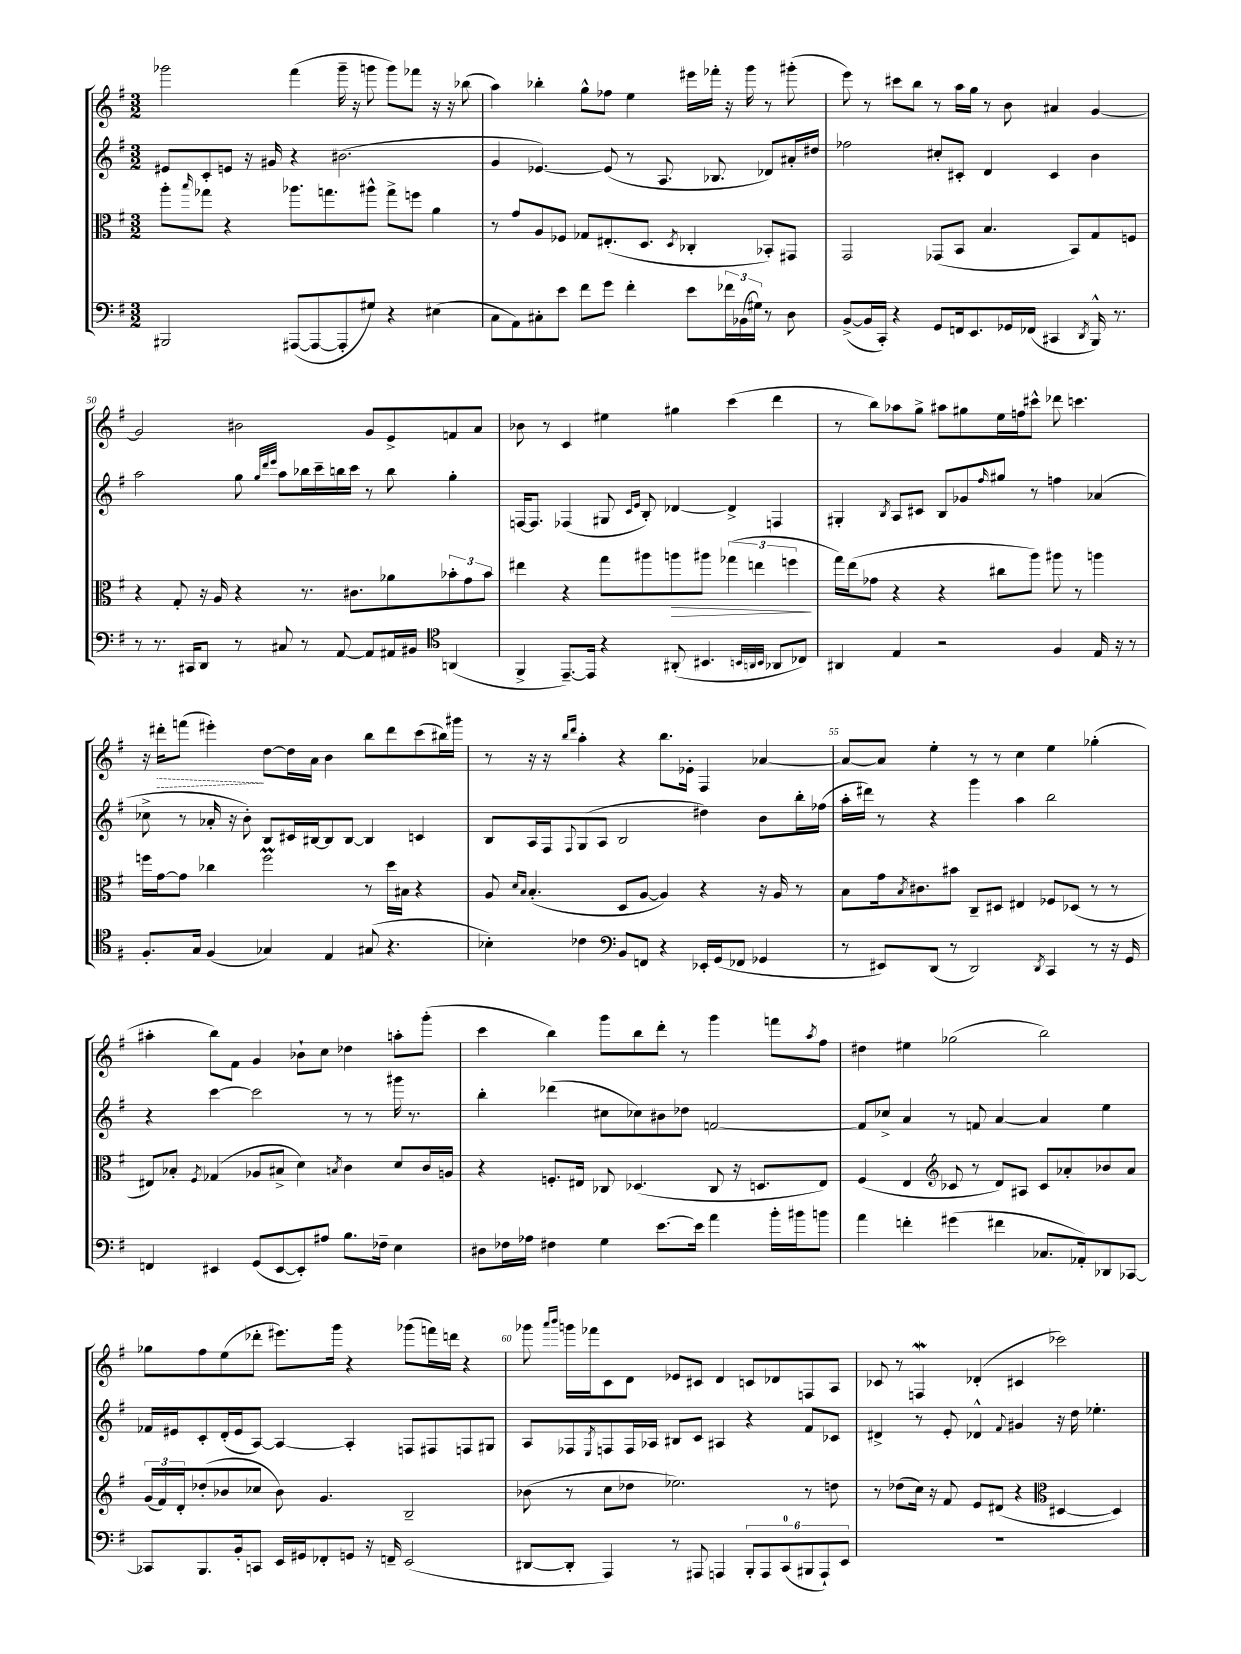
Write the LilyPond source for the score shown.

<<
\new StaffGroup <<
\new Staff = "s0" {
    \clef treble \key g \major \numericTimeSignature \time 3/2
    ges'''2 fis'''4( ges'''16-- r16 g'''8 g'''8) fes'''8 r16 r16 bes''8( |
    a''4) bes''4-. g''8-^ fes''8 e''4 eis'''16 fes'''16-. r16 g'''16 r8 gis'''8-.( |
    e'''8) r8 cis'''8 b''8 r8 a''16 g''16 r8 b'8 ais'4 g'4~ |
    g'2 bis'2 g'8 e'8-> f'8 a'8 |
    bes'8 r8 c'4 eis''4 gis''4 c'''4( d'''4 |
    r8 b''8) aes''8 g''8-> ais''8 gis''8 e''16 f''16 cis'''8-^ des'''8 c'''4. |
    r16 \once \override Hairpin.style = #'dashed-line dis'''16-.\> f'''8( eis'''4-.\!) d''8~ d''16 a'16 b'4 b''8 dis'''8 c'''8( bis''16) gis'''16 |
    r8 r16 r16 \grace { b''16 d'''16 } a''4-. r4 b''8. ees'16-. fis4 aes'4~ |
    aes'8~ aes'8 e''4-. r8 r8 c''4 e''4 ges''4-.( |
    ais''4-. b''8) fis'8 g'4 bes'8-! c''8 des''4 a''8-. g'''8-.( |
    c'''4 b''4) g'''8 b''8 d'''8-. r8 g'''4 f'''8 \acciaccatura { a''8 } fis''8 |
    dis''4 eis''4 ges''2( b''2) |
    ges''8 fis''8 e''8( des'''8-. eis'''8.) g'''16 r4 ges'''8( f'''16) d'''16 r4 |
    ges'''8 \grace { a'''16 b'''16 } g'''16 fes'''16 c'8 d'8 ees'8 cis'8 d'4 c'8 des'8 f8 a8 |
    ces'8 r8 f4\mordent des'4-.( cis'4 ces'''2) \bar "|." |
}
\new Staff = "s1" {
    \clef treble \key g \major \numericTimeSignature \time 3/2
    eis'8 c'8-. e'8 r16 gis'16 r4 bis'2.( |
    g'4 ees'4.~) ees'8( r8 a8. bes8. des'8) ais'16-. dis''16 |
    fes''2 cis''8-. cis'8-. d'4 cis'4 b'4 |
    a''2 g''8 \grace { g''32 d'''32 e'''32 } a''8 bes''16 c'''16-- b''16 c'''16 r8 b''8 g''4-. |
    f16~ f8. fes4( gis8 \grace { c'16 e'16 } b8-.) des'4~ des'4-> f4 |
    gis4-. \acciaccatura { b8 } a8 cis'8 b8 ges'8 \grace { fis''16 } gis''8 r8 f''4 aes'4( |
    ces''8-> r8 aes'16-. r16 b'8-.) b8 cis'16 bis16~ bis8 bis8~ bis4 c'4 |
    b8 a16 fis16 \appoggiatura { fis8 } g8( a8 b2 dis''4) b'8 b''16-. fes''16( |
    a''16-. dis'''16) r8 r4 g'''4 a''4 b''2 |
    r4 c'''4~ c'''2 r8 r8 gis'''16 r8. |
    b''4-. des'''4( cis''8 ces''8) bis'8 des''8 f'2~ |
    f'8 ces''8-> a'4 r8 f'8 a'4~ a'4 e''4 |
    fes'16 eis'16 c'8-. d'16-.( eis'16 a8~) a4~ a4-. f8 fis8 f8 gis8 |
    a8 fes8 \acciaccatura { e8 } f8 f16 aes16 bis8 c'8 ais4 r4 fis'8 ces'8 |
    dis'4-> r8 e'8-. des'4-^ \appoggiatura { fis'8 } gis'4 r16 d''16 ees''4.-. \bar "|." |
}
\new Staff = "s2" {
    \clef alto \key g \major \numericTimeSignature \time 3/2
    a''8-. \grace { b''16 } ges''8 r4 aes''8. g''8. ais''8-^ g''8-> f''8 a'4 |
    r8 g'8 a8 fes8 ges8 eis8.-.( d8. \acciaccatura { d8 } ces4-. bes,8-.) gis,8 |
    g,2 ges,8( b,8 b4. b,8) g8 f8 |
    r4 g8-. r16 a16 r4 r8. cis'8. aes'8 \tuplet 3/2 { bes'8-. g'8 bes'8 } |
    eis''4 r4 g''8 ais''8 a''8\> ais''8 \tuplet 3/2 { ges''4( e''4 f''4\! } |
    g''16) e''16( ges'8 r4 r4 cis''8 a''8) ais''8 r8 a''4 |
    f''16 g'16~ g'8 ces''4 f''2\prall r8 d''16 bis16 r4 |
    a8 \grace { d'16 b16 } b4.-.( d8 a8~ a4) r4 r16 a16 r8 |
    b8 g'16 \acciaccatura { b8 } cis'8. bis'8 c8-- dis8 eis4 fes8 des8( r8 r8 |
    eis8) bes8-. \acciaccatura { fis8 } ges4( aes8 bis8-> d'4) \acciaccatura { b8 } c'4 d'8 c'16 a16 |
    r4 f8.-. eis16 ces8 des4.( ces8 r16 d8. eis8) |
    fis4( e4 \clef treble ces'8 r8 d'8) ais8 ces'8 aes'8-. bes'8 aes'8 |
    \tuplet 3/2 { g'16( fis'16) d'16-. } des''8-.( bes'8 ces''8 bes'8) g'4. b2-- |
    bes'8( r8 c''8 des''8 ees''2.) r8 d''8 |
    r8 des''8( c''16) r16 fis'8 e'8 dis'8( r4 \clef alto dis4~ dis4) \bar "|." |
}
\new Staff = "s3" {
    \clef bass \key g \major \numericTimeSignature \time 3/2
    bis,,2 ais,,8~( ais,,8~ ais,,8-. gis8) r4 eis4( |
    c8 a,8) cis8-. e'8 fis'8 g'8 fis'4-. e'8 \tuplet 3/2 { fes'16 bes,16( gis16) } r8 d8 |
    b,8~->( b,16 c,16-.) r4 g,8 f,16 e,8. ges,16 fes,16( cis,4 \acciaccatura { d,8 } b,,16-^) r8. |
    r8 r8. cis,16 d,8 r8 cis8 r8 a,8~ a,8 ais,16 bis,16 \clef tenor a,4( |
    fis,4-> e,8.~--) e,16 r4 ais,8-.( bis,4. \grace { b,32 a,32 b,32 } aes,8 ces8) |
    ais,4 e4 r2 fis4 e16 r16 r8 |
    fis8.-. g16 fis4( ges4) e4 gis8( r4. |
    bes4-.) ces'4 \clef bass b,8 f,8 r4 ees,16-. g,16( fes,8 ges,4 |
    r8 eis,8) d,8( r8 d,2) \acciaccatura { d,8 } c,4 r8 r16 g,16 |
    f,4 eis,4 g,8( eis,8~ eis,8-.) ais8 b8. fes16-- e4 |
    dis8 fes16 aes16 fis4 g4 e'8.~ e'16 a'4 b'16-. bis'16 b'8 |
    a'4 f'4-. gis'4( fis'4 ces8. aes,16-.) des,8 ces,8~ |
    ces,8 b,,8. b,16-. c,8 e,16 gis,16 fes,8-. g,8 r16 f,16-- e,2( |
    dis,8~ dis,8-. a,,4) r8 ais,,8 a,,4 \tuplet 6/4 { b,,8-. a,,8 c,8-0( bis,,8 a,,8-!) e,8 } |
    R1. \bar "|." |
}
>>
>>
\layout { \context { \Score currentBarNumber = #47 \override BarNumber.break-visibility = ##(#f #t #t) barNumberVisibility = #(every-nth-bar-number-visible 5) } }
